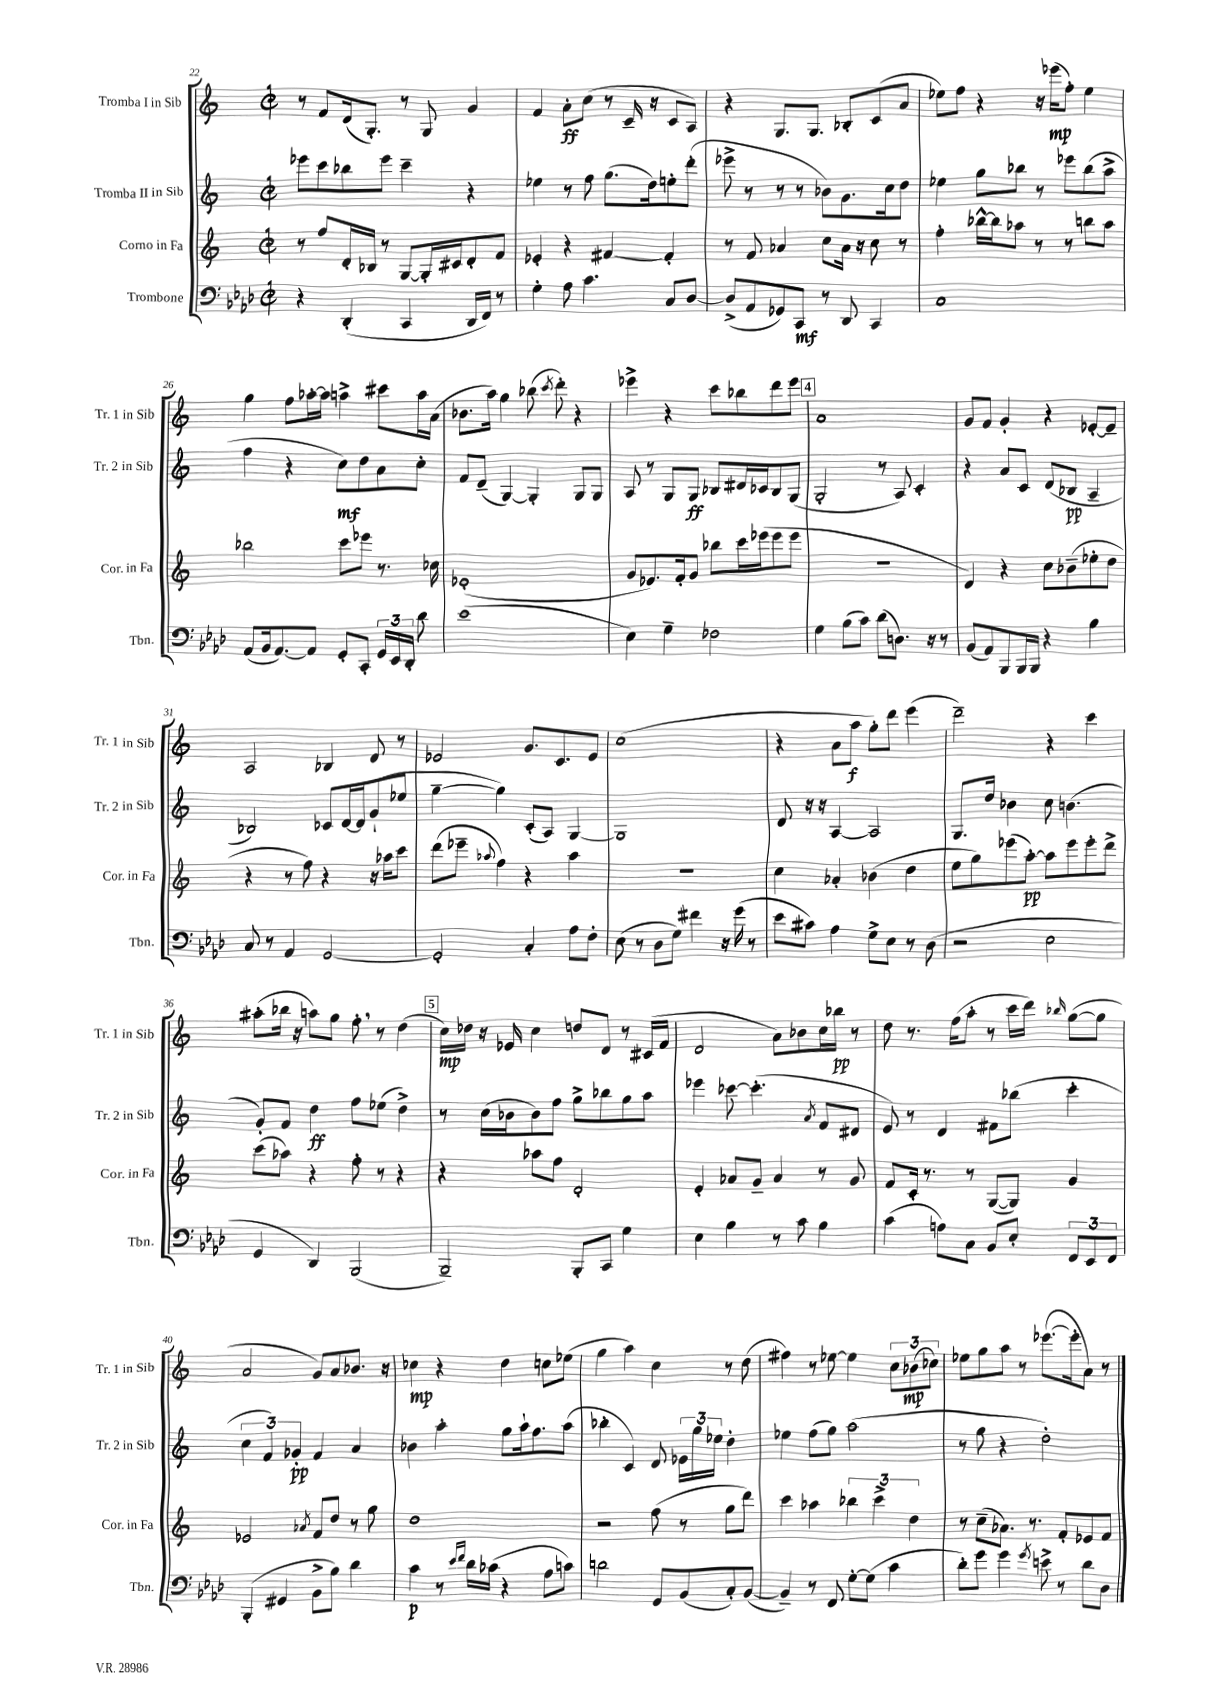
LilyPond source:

<<
\new StaffGroup <<
\new Staff = "s0" \with { instrumentName = "Tromba I in Sib" shortInstrumentName = "Tr. 1 in Sib" } {
    \clef treble \key c \major \defaultTimeSignature \time 2/2
    \autoBeamOff r8 f'8[ d'16( g8.]-.) r8 g8 g'4 |
    f'4 a'8[-.\ff c''8]( r8 c'16-- r16 c'8[ a8]) |
    r4 g8.[ g8.] bes8[-. c'8( a'8] |
    ees''8[) f''8] r4 r16 ees'''16[\mp( f''8]-.) ees''4 |
    g''4 f''8[ aes''16~-. aes''16] a''4-> cis'''8[ a''16 a'16]( |
    bes'8.[ a''16]) g''4 bes''8( \acciaccatura { c'''8 } d'''8-.) r4 |
    ees'''4-> r4 c'''8[ bes''8 d'''8 ees'''8] |
    \mark \markup { \box "4" } a'1 |
    g'8[ f'8] g'4-. r4 ees'8[~-. ees'8]-- |
    a2 bes4 d'8 r8 |
    ees'2 g'8.[ c'8. ees'8] |
    c''1( |
    r4 a'8[ a''8]\f g''8[-.) d'''8] e'''4( |
    d'''2--) r4 c'''4 |
    ais''8[-.( bes''16] r16 a''8[) g''8] f''8-. \breathe r8 d''4( |
    \mark \markup { \box "5" } c''16[\mp) des''16] r16 ees'16 c''4 d''8[ d'8] r8 cis'16[( f'16] |
    d'2 a'8[) bes'8 c''16 bes''16]\pp r8 |
    d''8 r8. f''16[( a''8]-. r8 c'''16[ d'''16]) \grace { bes''16 } g''8[~( g''8] |
    a'2 g'8[) a'8 bes'8.] r16 |
    ces''4\mp r4 d''4 c''8[ ees''8]( |
    g''4 a''4) c''4 r8 d''8( |
    fis''4) r8 ees''8~ ees''4 \tuplet 3/2 { c''8[ bes'8\mp( ces''8]) } |
    ees''8[ g''8 a''8] r8 ees'''8.[~( ees'''16-. a'8]) r8 \bar "|." |
}
\new Staff = "s1" \with { instrumentName = "Tromba II in Sib" shortInstrumentName = "Tr. 2 in Sib" } {
    \clef treble \key c \major \defaultTimeSignature \time 2/2
    \autoBeamOff ees'''8[ c'''8 bes''8 ees'''8] c'''4-- r4 |
    ees''4 r8 f''8 g''8.[( d''16) e''8-. d'''8]-.( |
    ees'''8-> r8 r8 r8 bes'8[) g'8. c''16 d''8] |
    ees''4 g''8[ bes''8] r8 ees'''8[ bes''8( a''8]-> |
    f''4 r4 c''8[\mf) d''8 a'8 c''8]-. |
    f'8[ d'8]--( g4~) g4-. g8[ g8] |
    a8 r8 g8[ g8]\ff bes8[ dis'16 ces'16 bes8 g8]( |
    \mark \markup { \box "4" } g2-. r8 a8) c'4-. |
    r4 a'8[ c'8] d'8[( bes8]\pp a4-- |
    bes2) ces'8[ d'16~ d'16 g'8-!( ees''8] |
    g''4~-- g''4) c'8[-.( a8]) g4~ |
    g1 |
    d'8 r16 r16 a4~ a2 |
    g8.[ d''16] bes'4 c''8 b'4.( |
    g'8[-.) f'8] d''4\ff f''8[ ees''8]( d''4->) |
    \mark \markup { \box "5" } r8 c''16[( bes'16 bes'8) f''8] g''8[-> bes''8 g''8 a''8] |
    ees'''4 ces'''8~ ces'''4.-.( \acciaccatura { a'8 } f'8[ dis'8] |
    e'8) r8 d'4 fis'8[ bes''8]( c'''4-. |
    \tuplet 3/2 { c''4 f'4) ges'4-.\pp } f'4 a'4 |
    bes'4 a''4-. g''8[ a''16-! f''8. a''8]( |
    bes''4-. c'4) d'8 \tuplet 3/2 { ees'16[ g''16 ees''16] } d''4-. |
    ees''4 f''8[( g''8]) a''2( |
    r8 g''8 r4 d''2-.) \bar "|." |
}
\new Staff = "s2" \with { instrumentName = "Corno in Fa" shortInstrumentName = "Cor. in Fa" } {
    \clef treble \key c \major \defaultTimeSignature \time 2/2
    \autoBeamOff r8 f''8[ d'16-. bes16] r8 g8[~ g16-. cis'16 d'8-. f'8] |
    ees'4-. r4 fis'4~ fis'4-. |
    r8 f'8 aes'4 c''8[ aes'16] r16 c''8 r8 |
    f''4-. bes''16[~-^ bes''16 aes''8] r8 r8 b''8[ aes''8] |
    bes''2 c'''8[ ees'''8] r8. ces''16 |
    ees'1-.( |
    g'8[ ees'8.) f'16-. g'8] bes''8[ c'''16 ees'''16( ees'''8 ees'''8] |
    \mark \markup { \box "4" } r1 |
    d'4) r4 c''8[ bes'8--( ees''8-. d''8] |
    r4 r8 f''8) r4 r16 aes''16[ c'''8] |
    d'''8[( ees'''8]-- \appoggiatura { aes''8 } f''4) r4 aes''4 |
    r1 |
    c''4 aes'4-. bes'4( d''4 |
    e''8[ g''8) ees'''8( a''8]~-.\pp) a''8[ ees'''8 ees'''8-. d'''8]-> |
    c'''8[( aes''8]) r4 f''8-. r8 r4 |
    \mark \markup { \box "5" } r4 aes''8[ f''8] d'2-. |
    e'4-. aes'8[ g'8]-- aes'4 r8 g'8 |
    f'8[ c'16]-. r8. r8 g8[~( g8]) g'4 |
    ees'2 \acciaccatura { aes'8 } f'8[ d''8] r8 g''8 |
    d''1 |
    r2 f''8( r8 g''8[ d'''8]) |
    c'''4 aes''4 \tuplet 3/2 { bes''4 c'''4-> d''4 } |
    r8 c''8[--( aes'8.]) r8. f'8[-. ees'8 f'8] \bar "|." |
}
\new Staff = "s3" \with { instrumentName = "Trombone" shortInstrumentName = "Tbn." } {
    \clef bass \key aes \major \defaultTimeSignature \time 2/2
    \autoBeamOff r4 des,4-.( c,4 des,16[ f,16]) r8 |
    g4-. aes8 c'4. c8[ des8]~ |
    des8[->( aes,8 ges,8) c,8]\mf r8 des,8 c,4 |
    c1 |
    aes,8[( bes,16 aes,8.~) aes,8] g,8[-. c,8]-. \tuplet 3/2 { g,16[ ees,16 des,16]-. } des'8 |
    ees'1( |
    ees4) g4-- fes2 |
    \mark \markup { \box "4" } g4 bes8[( c'8]) des'8[( d8.]) r16 r8 |
    bes,8[( aes,8) bes,,8 bes,,16 bes,,16] r4 bes4 |
    c8 r8 aes,4 g,2~ |
    g,2-. c4-. aes8[ f8]-. |
    ees8( r8 des8[ g8]) fis'4 r16 g'16( r8 |
    ees'8[ cis'8]) aes4 g8[-> ees8] r8 des8( |
    r2 ees2 |
    g,4 des,4) bes,,2( |
    \mark \markup { \box "5" } bes,,2--) bes,,8[-. c,8] g4 |
    ees4 bes4 r8 c'8 bes4 |
    c'4( a8[) c8] bes,8[ ees8]-. \tuplet 3/2 { f,8[ ees,8 f,8] } |
    bes,,4-.( gis,4 bes,8[-> bes8]) des'4 |
    c'4\p r8 \grace { ees'16[ f'16] } des'16[ ces'16]( r4 aes8[ c'8]) |
    d'2 g,8[ bes,8( c8-.) bes,8]~( |
    bes,4--) r8 f,8 g8[~-. g8]( c'4 |
    des'8[-.) g'8] g'4 \acciaccatura { g'8 } e'8-> r8 des'8[ des8] \bar "|." |
}
>>
>>
\layout { \context { \Score currentBarNumber = #22 } }
